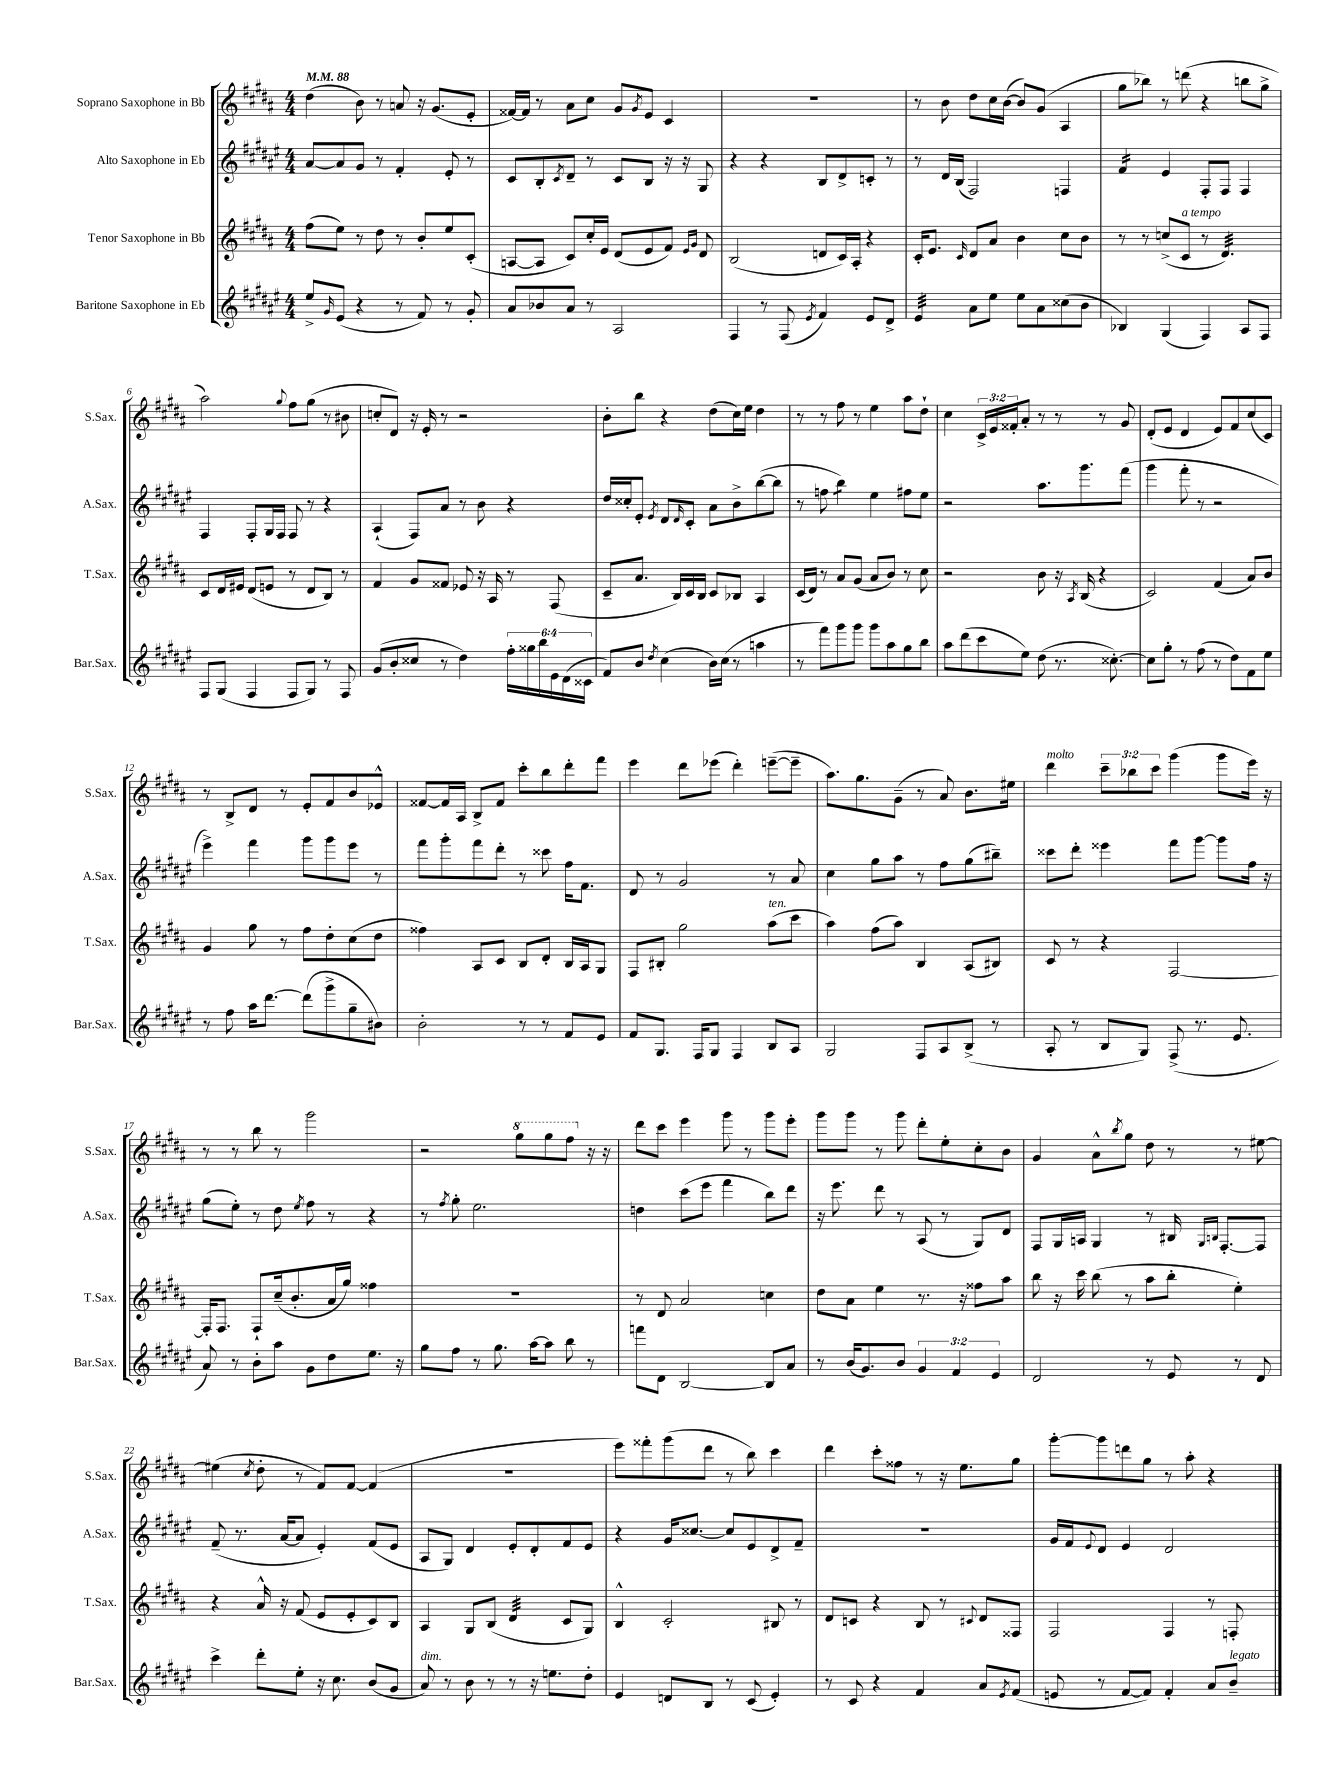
<<
\new StaffGroup <<
\new Staff = "s0" \with { instrumentName = "Soprano Saxophone in Bb" shortInstrumentName = "S.Sax." } {
    \clef treble \key b \major \numericTimeSignature \time 4/4 \override Staff.TupletNumber.text = #tuplet-number::calc-fraction-text \tempo 4 = 88
    dis''4( b'8) r8 a'8 r16 gis'8.( e'8-. |
    fisis'16~) fisis'16 r8 ais'8 cis''8 gis'8 \acciaccatura { gis'8 } e'8 cis'4 |
    R1 |
    r8 b'8 dis''8 cis''16 b'16~( b'8) gis'8( ais4 |
    gis''8 bes''8) r8 d'''8( r4 b''8 gis''8-> |
    ais''2) \appoggiatura { gis''8 } fis''8 gis''8( r8 bis'8 |
    c''8-. dis'8) r16 e'16-. r8 r2 |
    b'8-. b''8 r4 dis''8( cis''16) e''16 dis''4 |
    r8 r8 fis''8 r8 e''4 ais''8 dis''8-! |
    cis''4 \tuplet 3/2 { cis'16-> e'16 fisis'16-. } ais'8-. r8 r8 r8 gis'8 |
    dis'8-.( e'8 dis'4 e'8) fis'8 cis''8( cis'8) |
    r8 b8-> dis'8 r8 e'8-. fis'8 b'8 ees'8-^ |
    fisis'8~ fisis'16 ais16 b8-> fisis'8 cis'''8-. b''8 dis'''8-. fis'''8 |
    e'''4 dis'''8 ees'''8( dis'''4-.) e'''8~--( e'''8-- |
    ais''8.) gis''8. gis'8--( r8 ais'8) b'8. eis''16 |
    dis'''4^\markup { \italic "molto" } \tuplet 3/2 { cis'''8-- bes''8 cis'''8 } gis'''4( gis'''8 e'''16) r16 |
    r8 r8 b''8 r8 gis'''2 |
    r2 \ottava #1 gis'''8 gis'''8 fis'''8 \ottava #0 r16 r16 |
    dis'''8 cis'''8 e'''4 gis'''8 r8 gis'''8 e'''8-. |
    gis'''8 gis'''8 r8 gis'''8 dis'''8-. e''8-. cis''8-. b'8 |
    gis'4 ais'8-^ \acciaccatura { b''8 } gis''8 dis''8 r8 r8 eis''8~ |
    eis''4( \acciaccatura { cis''8 } dis''8-. r8 fis'8) fis'8~ fis'4( |
    R1 |
    e'''8) fisis'''8-. gis'''8( dis'''8 r8 b''8) cis'''4 |
    dis'''4 cis'''8-. fisis''8 r8 r16 e''8. gis''8 |
    gis'''8~-. gis'''8 d'''8 gis''8 r8 ais''8-. r4 \bar "|." |
}
\new Staff = "s1" \with { instrumentName = "Alto Saxophone in Eb" shortInstrumentName = "A.Sax." } {
    \clef treble \key fis \major \numericTimeSignature \time 4/4
    ais'8~ ais'8 gis'8 r8 fis'4-. eis'8-. r8 |
    cis'8 b8-. \acciaccatura { cis'8 } dis'8-- r8 cis'8 b8 r16 r16 gis8 |
    r4 r4 b8 dis'8-> c'8-. r8 |
    r8 dis'16 b16( fis2) f4 |
    fis'4:16 eis'4 fis8-. fis8 fis4 |
    fis4 fis8-. gis16 fis16 fis8 r8 r4 |
    ais4-!( fis8) ais'8 r8 b'8 r4 |
    dis''16 cisis''16-. eis'8-. \acciaccatura { eis'8 } dis'8 \grace { dis'16 } cis'8-. ais'8 b'8-> b''8~( b''8 |
    r8 f''8 b''4:8) eis''4 fis''8 eis''8 |
    r2 ais''8. gis'''8. fis'''8( |
    gis'''4 fis'''8-. r8 r2 |
    eis'''4->) fis'''4 gis'''8 gis'''8 eis'''8 r8 |
    fis'''8 gis'''8-. fis'''8 dis'''8-. r8 cisis'''8 fis''16 fis'8. |
    dis'8 r8 gis'2 r8 ais'8 |
    cis''4 gis''8 ais''8 r8 fis''8 gis''8( bis''8--) |
    cisis'''8 dis'''8-. eisis'''4 fis'''8 gis'''8~ gis'''8 fis''16 r16 |
    gis''8( eis''8-.) r8 dis''8 \acciaccatura { eis''8 } fis''8 r8 r4 |
    r8 \acciaccatura { fis''8 } gis''8-. eis''2. |
    d''4 cis'''8( eis'''8 fis'''4 b''8) dis'''8 |
    r16 eis'''8. dis'''8 r8 ais8( r8 gis8) dis'8 |
    fis8 gis16 a16 gis4 r8 bis16 \grace { gis16 b16 } fis8.~-. fis8 |
    fis'8--( r8. ais'16~ ais'8 eis'4-.) fis'8( eis'8 |
    ais8 gis8) dis'4 eis'8-. dis'8-. fis'8 eis'8 |
    r4 gis'16 cisis''8.~ cisis''8 eis'8 dis'8-> fis'8-- |
    R1 |
    gis'16 fis'16 \appoggiatura { eis'8 } dis'8 eis'4 dis'2 \bar "|." |
}
\new Staff = "s2" \with { instrumentName = "Tenor Saxophone in Bb" shortInstrumentName = "T.Sax." } {
    \clef treble \key b \major \numericTimeSignature \time 4/4
    fis''8( e''8) r8 dis''8 r8 b'8-. e''8 cis'8-.( |
    a8~ a8 cis'8) cis''16-. e'16 dis'8( e'8 fis'8) \grace { e'16 gis'16 } dis'8 |
    b2( d'8 cis'16) ais16-. r4 |
    cis'16-. e'8. \grace { cis'16 } dis'8 ais'8 b'4 cis''8 b'8 |
    r8 r8 c''8->( cis'8^\markup { \italic "a tempo" } r8 dis'4.:32) |
    cis'8 dis'16 eis'16 dis'8( e'8 r8 dis'8 b8) r8 |
    fis'4 gis'8 fisis'8 ees'8 r16 ais16 r8 fis8( |
    cis'8-- ais'8. b16) cis'16 b16 cis'8 bes8 ais4 |
    cis'16( dis'16) r8 ais'8 gis'8( ais'8 b'8) r8 cis''8 |
    r2 b'8 r16 \acciaccatura { ais8 } b16( r4 |
    cis'2) fis'4( ais'8) b'8 |
    gis'4 gis''8 r8 fis''8 dis''8-. cis''8( dis''8 |
    fisis''4) ais8 cis'8 b8 dis'8-. b16 ais16 gis8 |
    fis8 bis8-. gis''2 ais''8^\markup { \italic "ten." }( cis'''8 |
    ais''4) fis''8( ais''8) b4 ais8( bis8) |
    cis'8 r8 r4 fis2~ |
    fis16-. fis8. fis8-! cis''16--( b'8.-. ais'16 gis''16) fisis''4 |
    R1 |
    r8 dis'8 ais'2 c''4 |
    dis''8 ais'8 e''4 r8. r16 fisis''8 ais''8 |
    b''8 r16 cis'''16 b''8( r8 ais''8 b''8-. e''4-.) |
    r4 ais'16-^ r16 fis'8( e'8 e'8-. cis'8) b8 |
    ais4 gis8 b8( dis'4:32 cis'8 gis8) |
    b4-^ cis'2-. bis8 r8 |
    dis'8 c'8 r4 b8 r8 \appoggiatura { cis'8 } dis'8 fisis8 |
    fis2 fis4 r8 f8-. \bar "|." |
}
\new Staff = "s3" \with { instrumentName = "Baritone Saxophone in Eb" shortInstrumentName = "Bar.Sax." } {
    \clef treble \key fis \major \numericTimeSignature \time 4/4 \override Staff.TupletNumber.text = #tuplet-number::calc-fraction-text
    eis''8-> \grace { gis'16 } eis'8( r4 r8 fis'8) r8 gis'8-. |
    ais'8 bes'8 ais'8 r8 ais2 |
    fis4 r8 fis8( \acciaccatura { eis'8 } fis'4) eis'8 dis'8-> |
    eis'4:32 ais'8 eis''8 eis''8 ais'8 cisis''8( b'8 |
    bes4) gis4( fis4) ais8 fis8 |
    fis8 gis8( fis4 fis8 gis8) r8 fis8 |
    gis'8( b'8-. cisis''8 r8 dis''4) \tuplet 6/4 { fis''16-. gisis''16 b''16 eis'16 dis'16( cisis'16 } |
    fis'8) b'8 \acciaccatura { dis''8 } cis''4( b'16) cis''16( r8 a''4 |
    r8 fis'''8) gis'''8 gis'''8 gis'''8 ais''8 gis''8 b''8 |
    ais''8 dis'''8( cis'''8 eis''8) dis''8( r8. cisis''8.~-.) |
    cisis''8 gis''8-. r8 fis''8( r8 dis''8) fis'8 eis''8 |
    r8 fis''8 ais''16 dis'''8.~ dis'''8( gis'''8-> gis''8-- bis'8) |
    b'2-. r8 r8 fis'8 eis'8 |
    fis'8 gis8. fis16 gis8 fis4 b8 ais8 |
    gis2 fis8 ais8 b8->( r8 |
    ais8-. r8 b8 gis8) fis8->( r8. eis'8. |
    ais'8) r8 b'8-. ais''8 gis'8 dis''8 eis''8. r16 |
    gis''8 fis''8 r8 gis''8. ais''16~ ais''8 b''8 r8 |
    f'''8 dis'8 b2~ b8 ais'8 |
    r8 b'16( gis'8.) b'8 \tuplet 3/2 { gis'4 fis'4 eis'4 } |
    dis'2 r8 eis'8 r8 dis'8 |
    cis'''4-> dis'''8-. eis''8-. r16 cis''8. b'8( gis'8 |
    ais'8^\markup { \italic "dim." }) r8 b'8 r8 r8 r16 e''8. dis''8-. |
    eis'4 d'8 b8 r8 cis'8( eis'4-.) |
    r8 cis'8 r4 fis'4 ais'8 \acciaccatura { eis'8 } fis'8( |
    e'8 r8 fis'8~ fis'8) fis'4-. ais'8 b'8--^\markup { \italic "legato" } \bar "|." |
}
>>
>>
